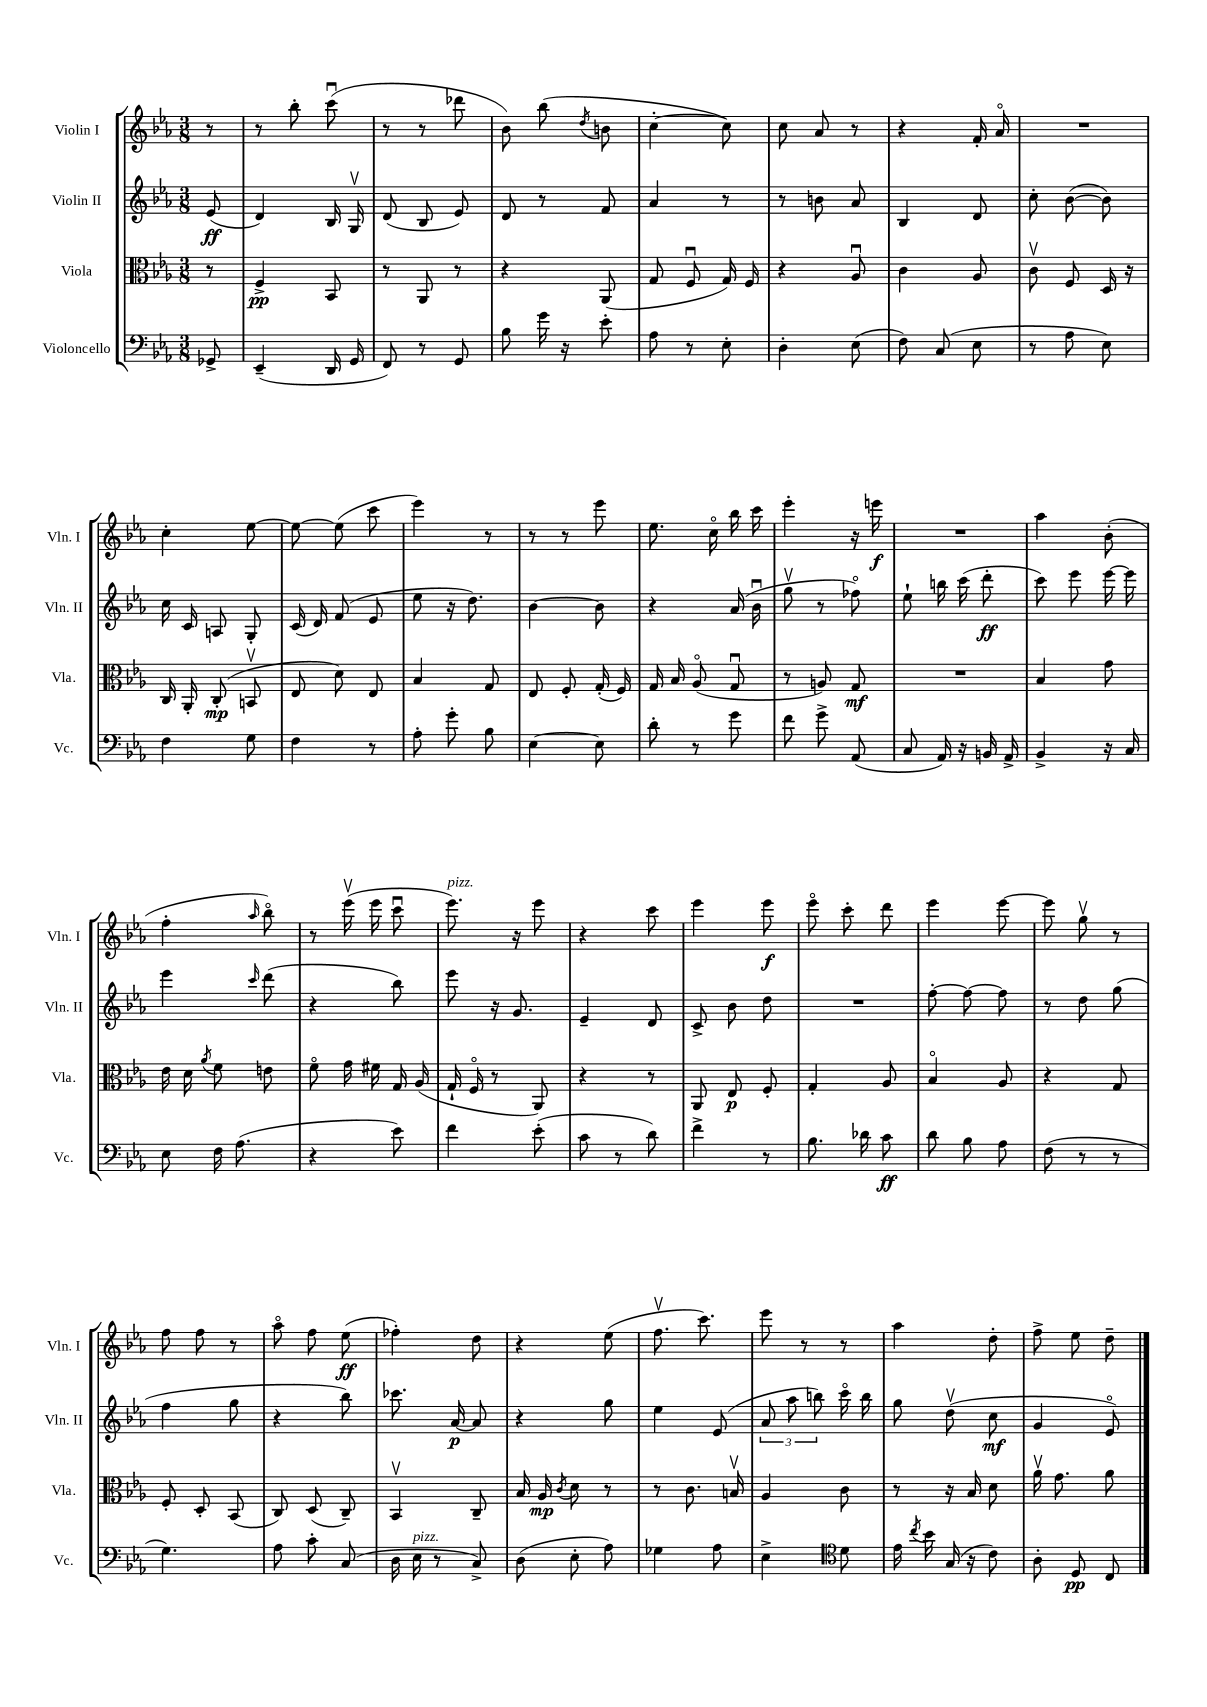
<<
\new StaffGroup <<
\new Staff = "s0" \with { instrumentName = "Violin I" shortInstrumentName = "Vln. I" } {
    \clef treble \key ees \major \numericTimeSignature \time 3/8 \partial 8
    \autoBeamOff r8 |
    r8 bes''8-. c'''8\downbow( |
    r8 r8 des'''8 |
    bes'8) bes''8( \acciaccatura { d''8 } b'8 |
    c''4~-. c''8) |
    c''8 aes'8 r8 |
    r4 f'16-. aes'16\flageolet |
    R4. |
    c''4-. ees''8~ |
    ees''8~ ees''8( c'''8 |
    ees'''4) r8 |
    r8 r8 ees'''8 |
    ees''8. c''16\flageolet bes''16 c'''16 |
    ees'''4-. r16 e'''16\f |
    R4. |
    aes''4 bes'8-.( |
    f''4-. \grace { aes''16 } bes''8\flageolet) |
    r8 ees'''16\upbow( ees'''16 c'''8\downbow |
    ees'''8.^\markup { \italic "pizz." }) r16 ees'''8 |
    r4 c'''8 |
    ees'''4 ees'''8\f |
    ees'''8\flageolet c'''8-. d'''8 |
    ees'''4 ees'''8~ |
    ees'''8 g''8\upbow r8 |
    f''8 f''8 r8 |
    aes''8\flageolet f''8 ees''8\ff( |
    fes''4-.) d''8 |
    r4 ees''8( |
    f''8.\upbow c'''8.) |
    ees'''8 r8 r8 |
    aes''4 d''8-. |
    f''8-> ees''8 d''8-- \bar "|." |
}
\new Staff = "s1" \with { instrumentName = "Violin II" shortInstrumentName = "Vln. II" } {
    \clef treble \key ees \major \numericTimeSignature \time 3/8 \partial 8
    \autoBeamOff ees'8\ff( |
    d'4) bes16 g16\upbow |
    d'8( bes8 ees'8) |
    d'8 r8 f'8 |
    aes'4 r8 |
    r8 b'8 aes'8 |
    bes4 d'8 |
    c''8-. bes'8~( bes'8) |
    c''16 c'16 a8 g8-. |
    c'16( d'16) f'8( ees'8 |
    ees''8 r16 d''8.) |
    bes'4~ bes'8 |
    r4 aes'16( bes'16\downbow |
    g''8\upbow r8 fes''8\flageolet) |
    ees''8-! b''16 c'''16( d'''8-.\ff |
    c'''8) ees'''8 ees'''16~ ees'''16 |
    ees'''4 \grace { c'''16 } d'''8( |
    r4 bes''8) |
    ees'''8 r16 g'8. |
    ees'4-- d'8 |
    c'8-> bes'8 d''8 |
    R4. |
    f''8~-. f''8~ f''8 |
    r8 d''8 g''8( |
    f''4 g''8 |
    r4 bes''8) |
    ces'''8. aes'16~\p aes'8 |
    r4 g''8 |
    ees''4 ees'8( |
    \tuplet 3/2 { aes'8 aes''8 b''8) } c'''16\flageolet b''16 |
    g''8 d''8\upbow( c''8\mf |
    g'4 ees'8\flageolet) \bar "|." |
}
\new Staff = "s2" \with { instrumentName = "Viola" shortInstrumentName = "Vla." } {
    \clef alto \key ees \major \numericTimeSignature \time 3/8 \partial 8
    \autoBeamOff r8 |
    f4->\pp bes,8 |
    r8 aes,8 r8 |
    r4 aes,8( |
    g8 f8\downbow g16) f16 |
    r4 aes8\downbow |
    c'4 aes8 |
    c'8\upbow f8 d16 r16 |
    c16 aes,16-. c8-.\mp( b,8\upbow |
    ees8 d'8) ees8 |
    bes4 g8 |
    ees8 f8-. g16-.( f16) |
    g16 bes16 aes8\flageolet( g8\downbow |
    r8 a8) g8\mf |
    R4. |
    bes4 g'8 |
    ees'16 d'16 \acciaccatura { aes'8 } f'8 e'8 |
    f'8\flageolet g'16 fis'16 g16 aes16( |
    g16-! f16\flageolet r8 aes,8) |
    r4 r8 |
    aes,8 ees8\p f8-. |
    g4-. aes8 |
    bes4\flageolet aes8 |
    r4 g8 |
    f8-. d8-. bes,8( |
    c8) d8( c8--) |
    bes,4\upbow c8-- |
    bes16 aes16\mp \acciaccatura { c'8 } d'8 r8 |
    r8 c'8. b16\upbow |
    aes4 c'8 |
    r8 r16 bes16 d'8 |
    aes'16\upbow g'8. aes'8 \bar "|." |
}
\new Staff = "s3" \with { instrumentName = "Violoncello" shortInstrumentName = "Vc." } {
    \clef bass \key ees \major \numericTimeSignature \time 3/8 \partial 8
    \autoBeamOff ges,8-> |
    ees,4--( d,16 g,16 |
    f,8) r8 g,8 |
    bes8 g'16 r16 ees'8-. |
    aes8 r8 ees8-. |
    d4-. ees8( |
    f8) c8( ees8 |
    r8 aes8 ees8) |
    f4 g8 |
    f4 r8 |
    aes8-. g'8-. bes8 |
    ees4~ ees8 |
    d'8-. r8 g'8 |
    f'8 g'8-> aes,8( |
    c8 aes,16) r16 b,16 aes,16-> |
    bes,4-> r16 c16 |
    ees8 f16 aes8.( |
    r4 ees'8) |
    f'4 ees'8-.( |
    c'8 r8 d'8) |
    f'4-> r8 |
    bes8. des'16 c'8\ff |
    d'8 bes8 aes8 |
    f8( r8 r8 |
    g4.) |
    aes8 c'8-. c8( |
    d16 ees16^\markup { \italic "pizz." } r8 c8->) |
    d8( ees8-. aes8) |
    ges4 aes8 |
    ees4-> \clef tenor d'8 |
    ees'16 \acciaccatura { c''8 } bes'16 g16( r16 c'8) |
    aes8-. d8\pp c8 \bar "|." |
}
>>
>>
\layout { \context { \Score \remove "Bar_number_engraver" } }
